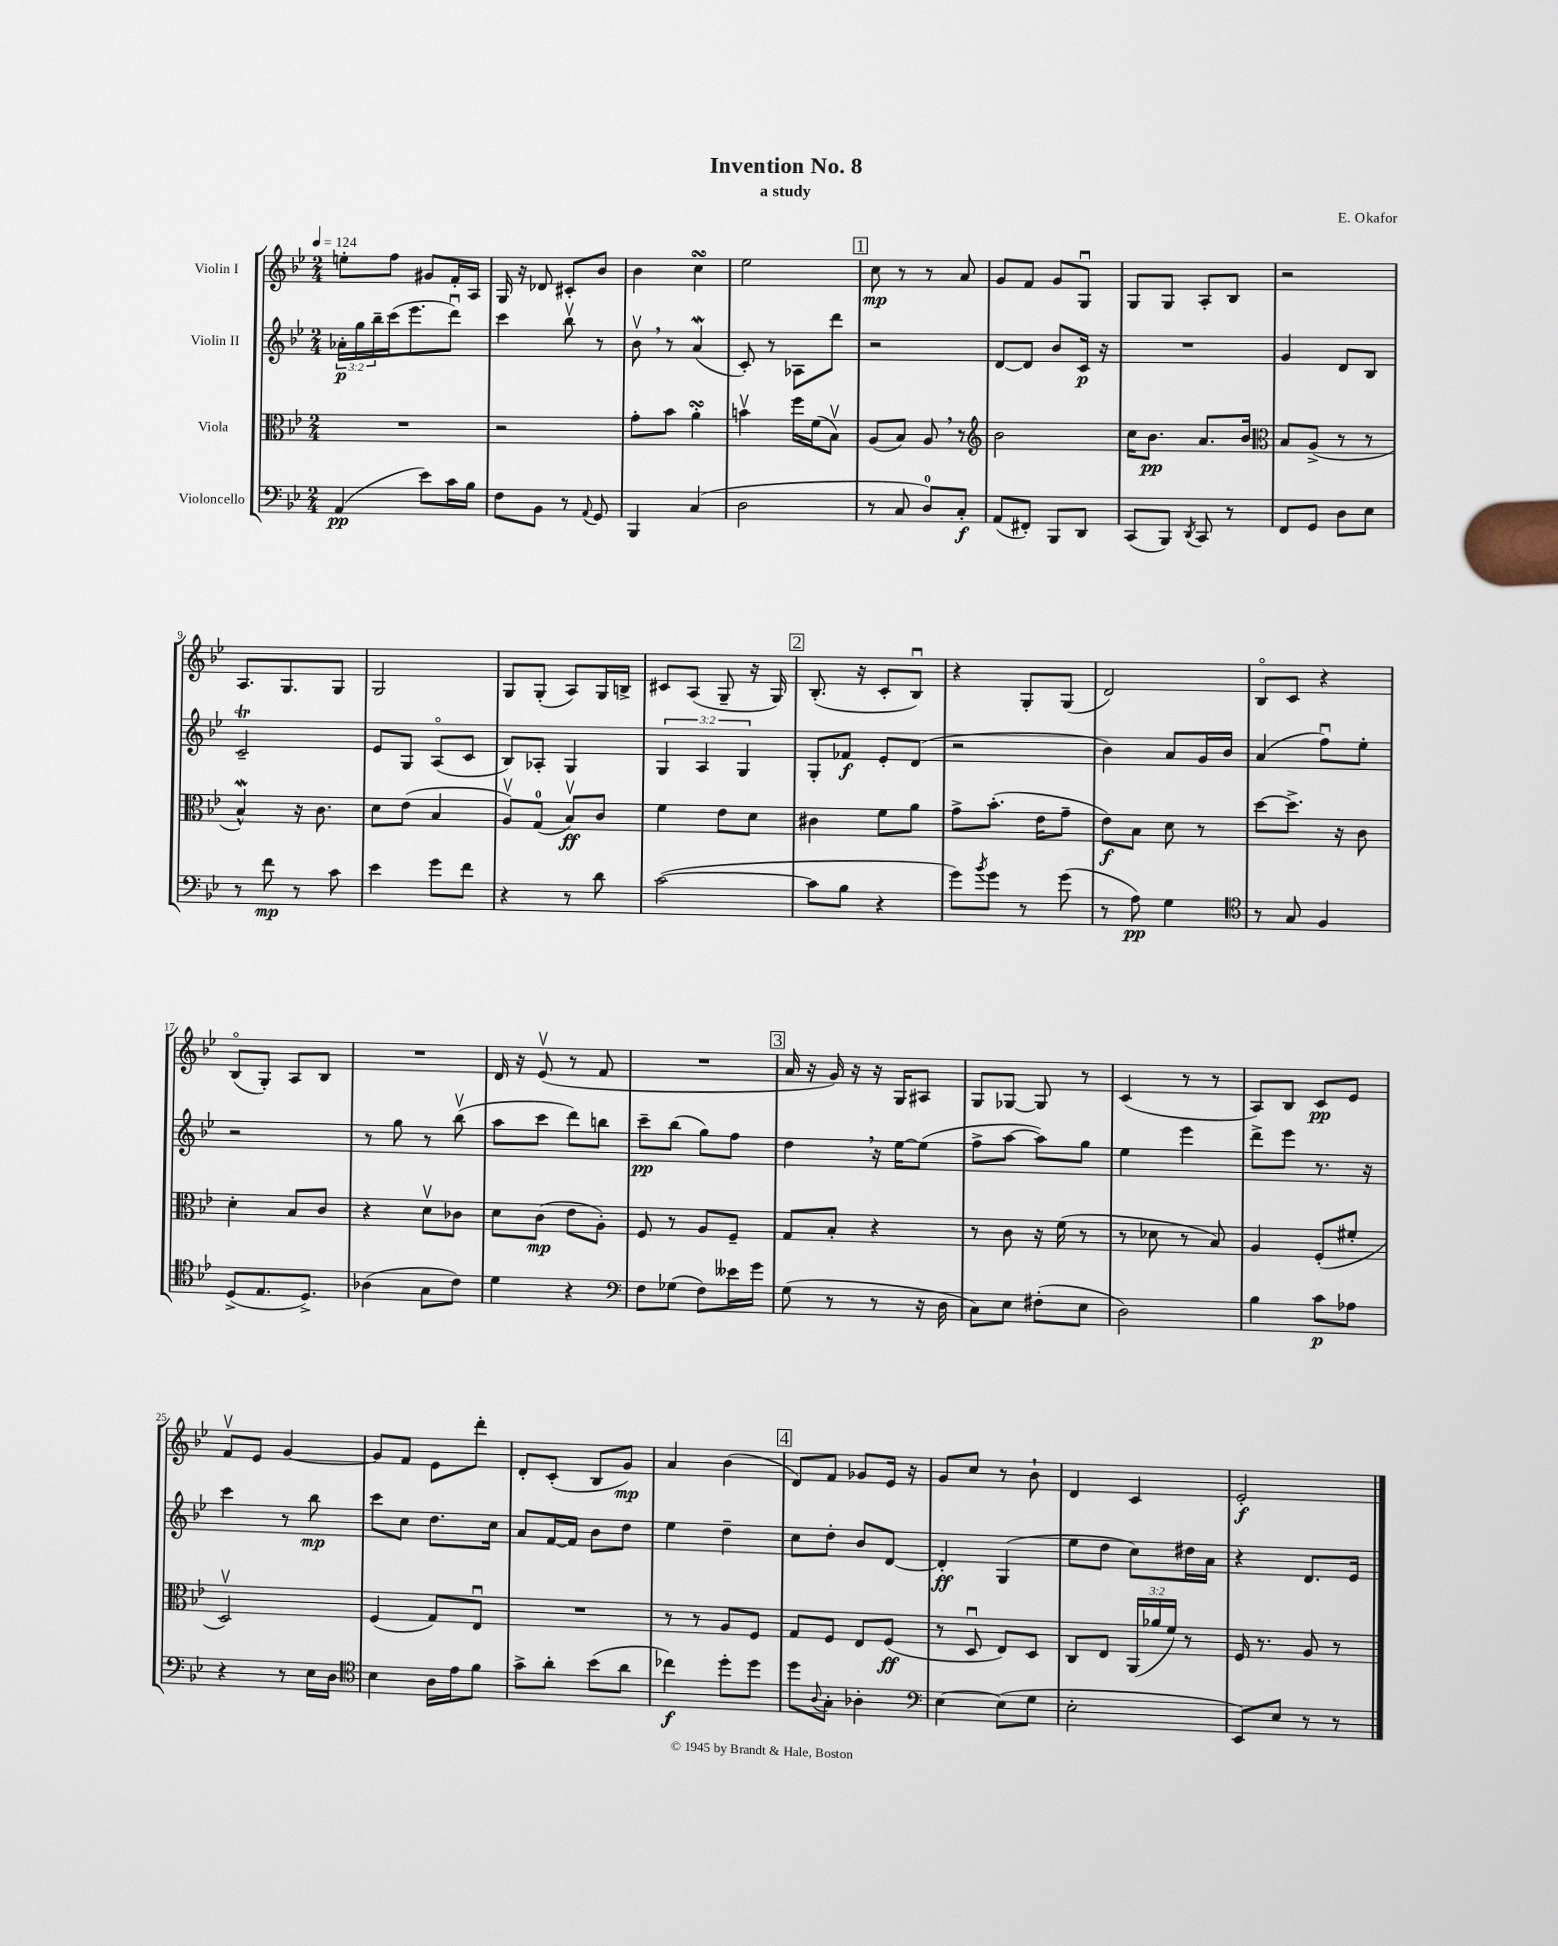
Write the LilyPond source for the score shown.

\header { title = "Invention No. 8" composer = "E. Okafor" subtitle = "a study" }
<<
\new StaffGroup <<
\new Staff = "s0" \with { instrumentName = "Violin I" } {
    \clef treble \key bes \major \numericTimeSignature \time 2/4 \tempo 4 = 124
    e''8-. f''8 gis'8 f'16-. a16 |
    g16 r16 des'8 cis'8-. bes'8 |
    bes'4 c''4\turn |
    ees''2 |
    \mark \markup { \box "1" } c''8\mp r8 r8 a'8 |
    g'8 f'8 g'8 g8\downbow |
    g8 g8 a8-. bes8 |
    r2 |
    a8. g8. g8 |
    g2 |
    g8 g8-.( a8) g16 b16-> |
    cis'8 a8( g8-- r16 g16) |
    \mark \markup { \box "2" } bes8.-.( r16 c'8-. bes8\downbow) |
    r4 g8-. g8( |
    d'2) |
    bes8\flageolet c'8 r4 |
    bes8\flageolet( g8-.) a8 bes8 |
    R2 |
    d'16 r16 ees'8\upbow( r8 f'8 |
    R2 |
    \mark \markup { \box "3" } a'16 r16 g'16) r16 r16 g16 ais8 |
    g8 ges8~ ges8 r8 |
    c'4( r8 r8 |
    a8) bes8 c'8\pp ees'8 |
    f'8\upbow ees'8 g'4~ |
    g'8 f'8 ees'8 d'''8-. |
    d'8-. c'8-.( bes8 g'8\mp) |
    a'4 bes'4( |
    \mark \markup { \box "4" } d'8) f'8 ges'8 ees'16 r16 |
    g'8 c''8 r8 bes'8-! |
    d'4 c'4 |
    ees'2-.\f \bar "|." |
}
\new Staff = "s1" \with { instrumentName = "Violin II" } {
    \clef treble \key bes \major \numericTimeSignature \time 2/4 \override Staff.TupletNumber.text = #tuplet-number::calc-fraction-text
    \tuplet 3/2 { aes'16-.\p g''16 bes''16-- } c'''16( ees'''8. d'''8\downbow) |
    c'''4 bes''8\upbow r8 |
    bes'8\upbow \breathe r8 a'4\mordent( |
    c'8-.) r8 aes8 d'''8 |
    \mark \markup { \box "1" } r2 |
    d'8~ d'8 bes'8 c'16\p r16 |
    R2 |
    g'4 d'8 bes8 |
    c'2--\trill |
    ees'8 g8 a8\flageolet( c'8 |
    bes8) aes8-. g4 |
    \tuplet 3/2 { g4 a4 g4 } |
    \mark \markup { \box "2" } g8-. fes'8\f ees'8-. d'8( |
    r2 |
    bes'4) a'8 g'16 bes'16 |
    a'4( f''8\downbow) ees''8-. |
    r2 |
    r8 g''8 r8 bes''8\upbow( |
    a''8 c'''8 d'''8) b''8 |
    c'''8--\pp bes''8( g''8) f''8 |
    \mark \markup { \box "3" } d''4 \breathe r16 ees''16~ ees''8( |
    f''8-> a''8~ a''8) g''8 |
    ees''4 ees'''4 |
    d'''8-> ees'''8 r8. r16 |
    c'''4 r8 bes''8\mp |
    c'''8 c''8 d''8. c''16 |
    a'8 f'16~ f'16 bes'8 d''8 |
    ees''4 d''4-- |
    \mark \markup { \box "4" } c''8 d''8-. bes'8 d'8~ |
    d'4-.\ff g4( |
    ees''8 d''8 c''8) dis''16 a'16 |
    r4 d'8. ees'16 \bar "|." |
}
\new Staff = "s2" \with { instrumentName = "Viola" } {
    \clef alto \key bes \major \numericTimeSignature \time 2/4 \override Staff.TupletNumber.text = #tuplet-number::calc-fraction-text
    R2 |
    r2 |
    g'8-. bes'8 a'4-.\turn |
    b'4\upbow f''16 f'16( bes8\upbow) |
    \mark \markup { \box "1" } a8( bes8) a8 \breathe r8 |
    \clef treble bes'2 |
    c''16 bes'8.\pp a'8. bes'16 |
    \clef alto bes8 a8->( r8 r8 |
    bes4-^\mordent) r16 c'8. |
    d'8 ees'8( bes4 |
    a8\upbow) g8-0( bes8\upbow\ff) c'8 |
    f'4 ees'8 d'8 |
    \mark \markup { \box "2" } cis'4 f'8 a'8 |
    g'8-> bes'8.-.( ees'16 g'8-- |
    ees'8\f) bes8 d'8 r8 |
    d''8~ d''8.-> r16 c'8 |
    d'4-. bes8 c'8 |
    r4 d'8\upbow ces'8 |
    d'8 c'8\mp( ees'8 a8-.) |
    f8 r8 a8 f8-- |
    \mark \markup { \box "3" } g8 bes8-. r4 |
    r8 c'8 r16 f'16( r8 |
    r8 des'8 r8 bes8) |
    a4 f8-.( fis'8-. |
    d2\upbow) |
    f4( g8) ees8\downbow |
    R2 |
    r8 r8 a8 f8 |
    \mark \markup { \box "4" } g8 f8 ees8 f8\ff( |
    r8 d8\downbow ees8) d8 |
    c8 ees8 \tuplet 3/2 { a,16( aes'16 f'16) } r8 |
    f16 r8. a8 r8 \bar "|." |
}
\new Staff = "s3" \with { instrumentName = "Violoncello" } {
    \clef bass \key bes \major \numericTimeSignature \time 2/4
    a,4\pp( ees'8) c'16 bes16 |
    f8 bes,8 r8 \appoggiatura { a,8 } g,8 |
    bes,,4 c4( |
    d2 |
    \mark \markup { \box "1" } r8 c8 d8-0) c8-.\f |
    a,8( fis,8-.) bes,,8 d,8 |
    c,8( bes,,8) \acciaccatura { d,8 } c,8 r8 |
    f,8 g,8 d8 ees8 |
    r8 f'8\mp r8 c'8 |
    ees'4 g'8 f'8 |
    r4 r8 d'8 |
    c'2~( |
    \mark \markup { \box "2" } c'8 bes8 r4 |
    g'8) \acciaccatura { bes'8 } g'8 r8 g'8( |
    r8 a8\pp) g4 |
    \clef tenor r8 g8 f4 |
    d8->( ees8. d8.->) |
    aes4( g8 c'8) |
    d'4 r4 |
    \clef bass f8 ges8( f8) eeses'16 g'16 |
    \mark \markup { \box "3" } g8( r8 r8 r16 d16 |
    c8) ees8 fis8-.( ees8 |
    d2) |
    bes4 c'8\p aes8 |
    r4 r8 ees16 d16 |
    \clef tenor bes4 a16 ees'16 f'8 |
    g'8-> a'8-. bes'8( a'8 |
    ces''4\f) d''8-. d''8 |
    \mark \markup { \box "4" } d''8 \appoggiatura { a8 } g8-. aes4-. |
    \clef bass ees4~ ees8( g8 |
    ees2-. |
    ees,8) ees8 r8 r8 \bar "|." |
}
>>
>>
